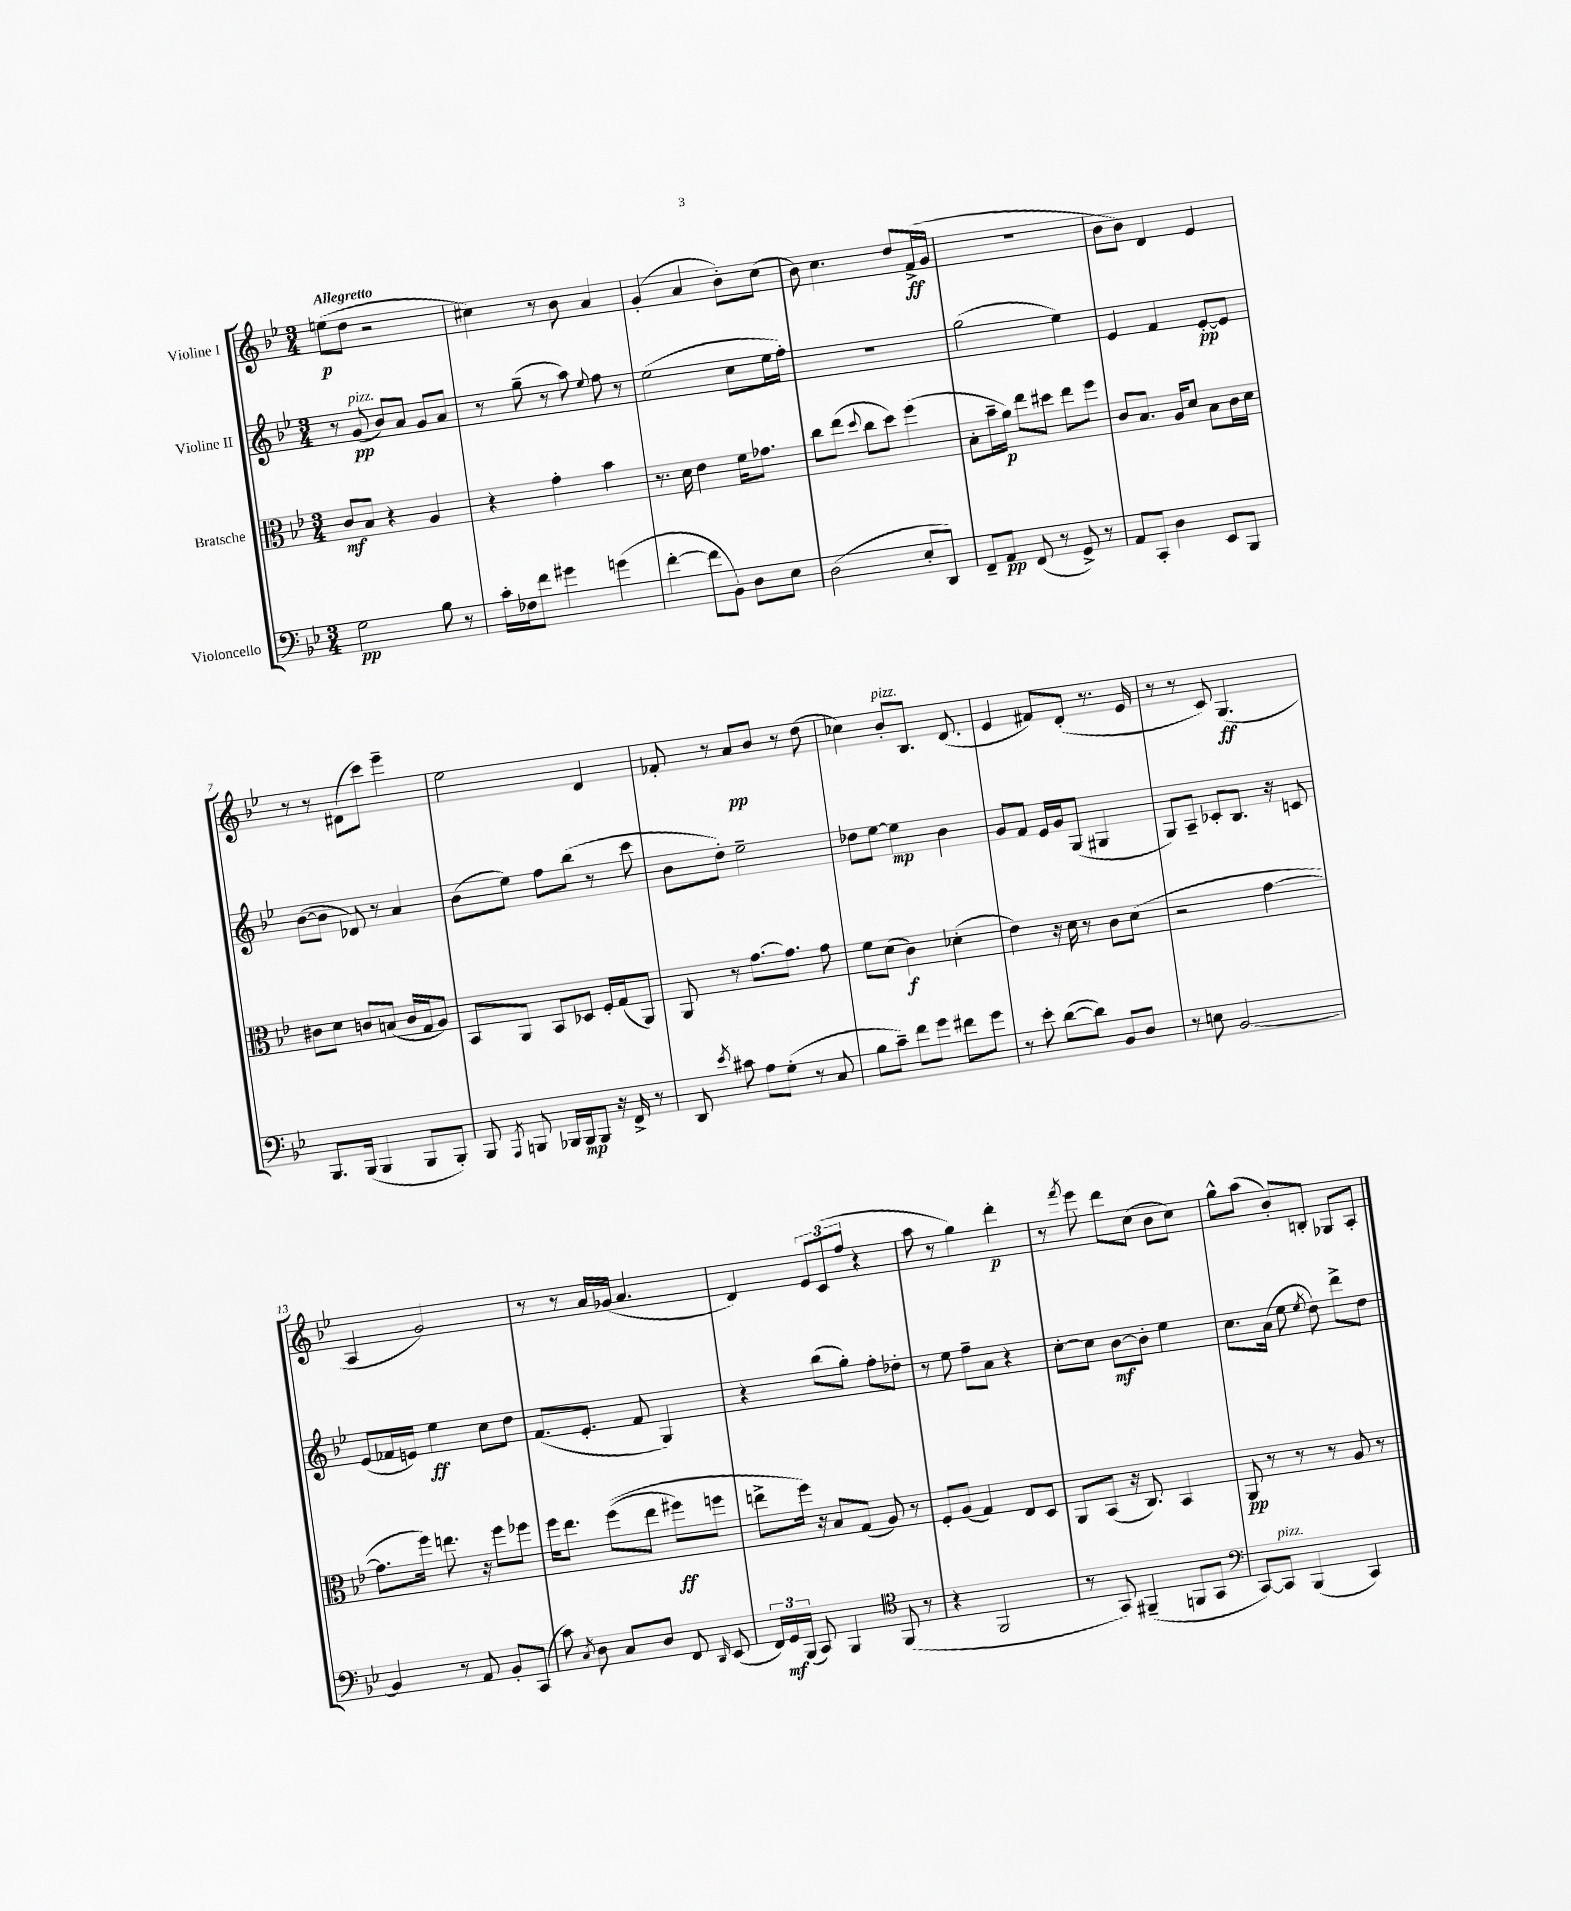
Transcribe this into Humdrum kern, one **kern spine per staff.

**kern	**kern	**kern	**kern
*staff4	*staff3	*staff2	*staff1
*clefF4	*clefC3	*clefG2	*clefG2
*k[b-e-]	*k[b-e-]	*k[b-e-]	*k[b-e-]
*M3/4	*M3/4	*M3/4	*M3/4
2G	8c	8r	(8ee
.	8B-	(8g	8dd
.	4r	8b-)	2r
.	.	8a	.
8B-	4A	8g	.
8r	.	8a	.
=	=	=	=
16c'	4r	8r	4cc#)
16F-	.	.	.
8f	.	(8gg~	.
4g#	4g'	8r	8r
.	.	8aa)	8b-
.	.	8qqee-	.
(4g	4b-	8ff	4a
.	.	8r	.
=	=	=	=
[4f'	8.r	(2ee-	(4g'
.	16d	.	.
8f]	4e-	.	4a
8BB-)	.	.	.
8D	16f	8cc	8b-')
.	8.g-	.	.
8E-	.	16ee-	(8cc
.	.	16ff')	.
=	=	=	=
(2D	8cc	2.r	8b-)
.	(8ee-	.	4.cc
.	8qqdd	.	.
.	8cc	.	.
.	8dd)	.	.
8E-'	(4ff	.	8dd
8DD)	.	.	(16f^
.	.	.	16g
=	=	=	=
8FF~	8B-'	(2gg	2.r
8AA	16b-~	.	.
.	16a)	.	.
(8FF	8ee-	.	.
8r	8dd#	.	.
8GG^)	8ee-	4ee-)	.
8r	8ff	.	.
=	=	=	=
8AA	8c	4e-	8b-
8CC'	8.B-	.	8b-)
4D	.	4f	4d
.	16A	.	.
.	8d	.	.
8EE-	8B-	[8e-'	4e-
8BBB-	16c	8e-]	.
.	16d	.	.
=	=	=	=
8.BBB-	8c#	([8b-	8r
.	8d	8b-]	8r
(16BBB-	.	.	.
4BBB-	8c	8d-)	(8d#
.	(8B	8r	8ccc)
8BBB-	16c	4a	4eee-~
.	16G	.	.
8BBB-')	8A)	.	.
=	=	=	=
8BBB-	8BB-	(8b-	2ee-
8qAAA	.	.	.
8BBB	8AA	8ee-)	.
16BBB-	8BB-	8ff	.
16BBB-	.	.	.
8BBB-	8D-	(8bb-	.
16r	16F'	8r	4d
16FF^	(16G	.	.
8r	8AA)	8ccc	.
=	=	=	=
8DD	8AA	8b-	8f-'
8qe-	.	.	.
8c#	8r	8dd')	8r
8A	[8.g	2ee-~	8a
(8G'	.	.	8b-
.	8.g]	.	.
8r	.	.	8r
8C	8g	.	(8dd
=	=	=	=
8B-	8f	8dd-	4cc-)
8c~)	(8d	[8ee-	.
8f	4c)	4ee-]	8b-'
8g	.	.	8.B-
8f#	(4d-'	4b-	.
.	.	.	(8.d
8g	.	.	.
=	=	=	=
8r	4e-)	8g	4e-
8e-'	.	8f	.
([8d	16r	16e-	8f#)
.	16d	16g	.
8d])	8r	(8G	(8d'
8BB-	8c	4G#	8.r
8D	(8d	.	.
.	.	.	16e-
=	=	=	=
8r	2r	8G)	8r
8E	.	8A~	8r
[2BB-	.	8c-'	8c)
.	.	8.B-	(4.G
.	[4g	.	.
.	.	16r	.
.	.	8c	.
=	=	=	=
4BB-]	8.g]	(8e-	4A
.	.	16f-	.
.	16ff)	16e)	.
8r	8.ee	4ee-	2g)
8AA	.	.	.
.	16r	.	.
8BB-'	8ff	8cc	.
(8CC	8ff-	8dd	.
=	=	=	=
8c)	16ff	(8.f	8r
.	8.ee-	.	.
8qC	.	.	.
8D	.	.	8r
.	.	8.e-'	.
8C	&((8ff	.	16a
.	.	.	(16g-
8D	8ee-	8f	4.a
8FF	8ff#)	4G)	.
16qqDD	.	.	.
(8EE-	8ff	.	.
=	=	=	=
24FF)	8ee^	4r	4d)
24GG	.	.	.
(24BBB-	.	.	.
8CC)	16ff&)	.	.
.	16r	.	.
4BBB-	8B-	(8bb-	12e-
.	.	.	(12c
.	(8G	8gg')	.
.	.	.	12ff
*clefC4	*	*	*
(8FF	8A)	8ff'	4r
8r	8r	8dd-'	.
=	=	=	=
4r	8F'	8r	8aa
.	(8A	8ee-	8r
2FF	4G)	8ff~	4gg)
.	.	8a	.
.	8E-	4r	4ddd'
.	8D	.	.
=	=	=	=
8r	8AA	[8cc'	8r
.	.	.	8qfff
8GG)	(8BB-	8cc]	8eee-
(4FF#~	16r	[8b-	8ddd
.	8.C)	.	.
.	.	8b-']	(8cc
8FF	4BB-	4ee-	8b-
8GG	.	.	8cc)
=	=	=	=
*clefF4	*	*	*
[8CC)	8AA	8.cc	8gg^^
8CC]	8r	.	(8aa
.	.	(16a	.
(4BBB-	8r	8ee-	8b-')
.	.	8qee-	.
.	8r	8dd)	8B'
4CC)	8A	8ddd^	8G-
.	8r	8dd	8A'
==	==	==	==
*-	*-	*-	*-
